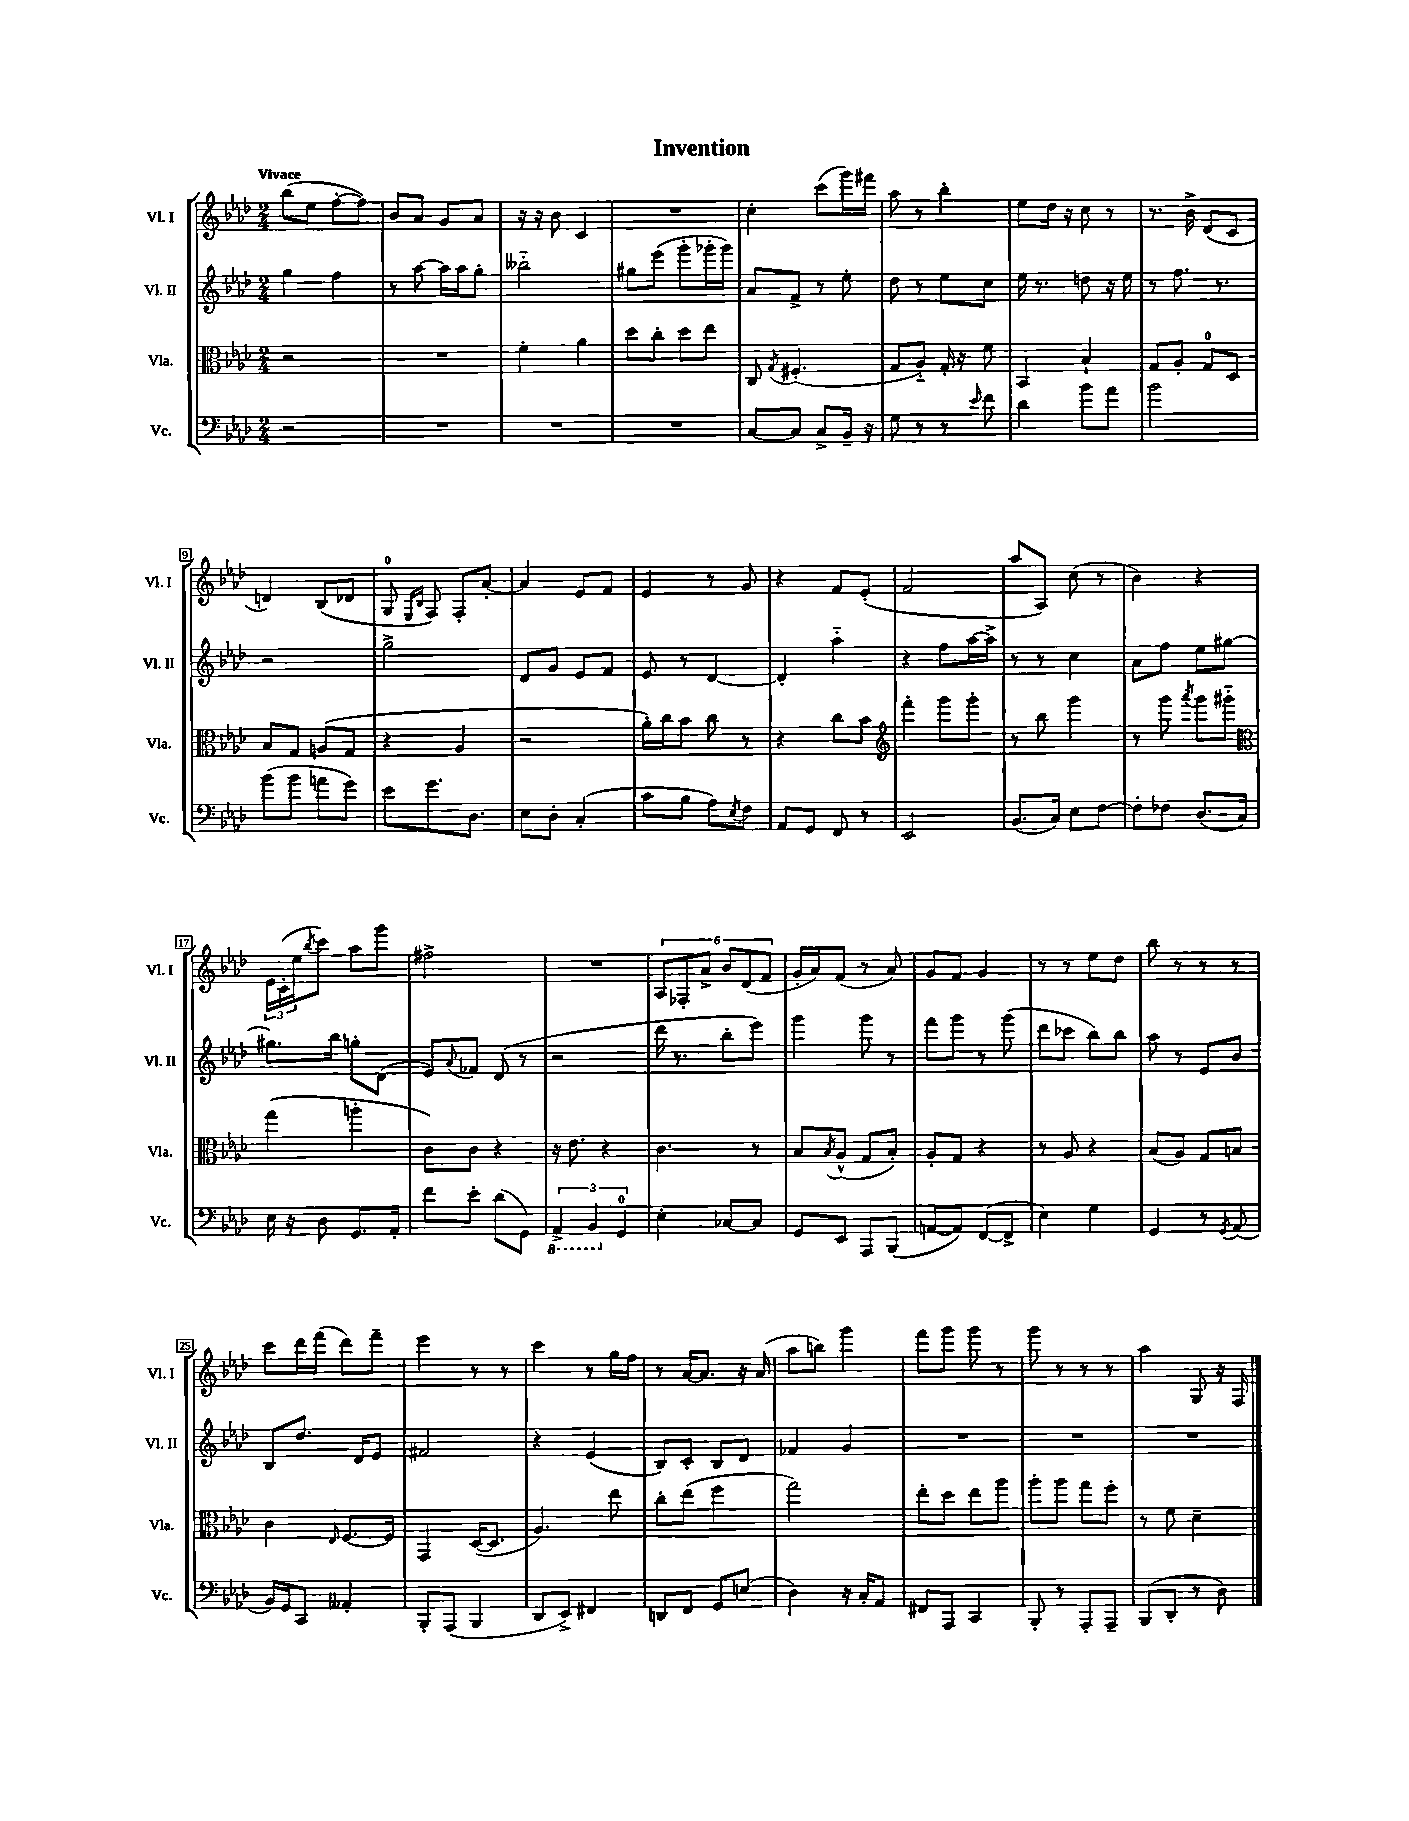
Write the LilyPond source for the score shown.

\header { title = "Invention" }
<<
\new StaffGroup <<
\new Staff = "s0" \with { instrumentName = "Vl. I" shortInstrumentName = "Vl. I" } {
    \clef treble \key aes \major \numericTimeSignature \time 2/4 \tempo "Vivace"
    bes''8( ees''8 f''8~-. f''8) |
    bes'8 aes'8 g'8 aes'8 |
    r16 r16 bes'8 c'4 |
    R2 |
    c''4-. c'''8( g'''16) fis'''16 |
    aes''8 r8 bes''4-. |
    ees''8 des''16 r16 c''8 r8 |
    r8. bes'16-> des'8( c'8 |
    d'4) bes8( des'8 |
    g8-0 \grace { ees16 bes16 } f8) f8-. aes'8~-. |
    aes'4 ees'8 f'8 |
    ees'4 r8 g'8 |
    r4 f'8 ees'8-.( |
    f'2 |
    aes''8 aes8) c''8( r8 |
    bes'4) r4 |
    \tuplet 3/2 { ees'16 c'16-.( ees''16 } \acciaccatura { bes''8 } c'''8) aes''8 g'''8 |
    fis''2-> |
    R2 |
    \tuplet 6/4 { aes8 fes8-. aes'8-> bes'8 des'8( f'8 } |
    g'16-. aes'16) f'8( r8 aes'8) |
    g'8 f'8 g'4 |
    r8 r8 ees''8 des''8 |
    bes''8 r8 r8 r8 |
    c'''8 des'''16 f'''16( des'''8) f'''8-- |
    ees'''4 r8 r8 |
    c'''4 r8 g''16 f''16 |
    r8 aes'16~ aes'8. r16 aes'16( |
    aes''8 b''8) g'''4 |
    f'''8 g'''8 g'''8 r8 |
    g'''8 r8 r8 r8 |
    aes''4 g8 r16 f16 \bar "|." |
}
\new Staff = "s1" \with { instrumentName = "Vl. II" shortInstrumentName = "Vl. II" } {
    \clef treble \key aes \major \numericTimeSignature \time 2/4
    g''4 f''4 |
    r8 aes''8~ aes''16 aes''16 g''8-. |
    beses''2-_ |
    gis''8 ees'''8( g'''8-. ges'''16-. ges'''16) |
    aes'8 f'8-> r8 ees''8-. |
    des''8 r8 ees''8 c''8 |
    ees''16 r8. d''8 r16 ees''16 |
    r8 f''8. r8. |
    r2 |
    g''2-> |
    des'8 g'8 ees'8 f'8 |
    ees'8 r8 des'4~ |
    des'4-. aes''4-_ |
    r4 f''8 aes''16~ aes''16-> |
    r8 r8 c''4 |
    aes'8 f''8 ees''8 gis''8~ |
    gis''8. bes''16 g''8-. des'8( |
    ees'8) \appoggiatura { aes'8 } fes'8 des'8( r8 |
    r2 |
    des'''16 r8. bes''8-. ees'''8) |
    g'''4 g'''8 r8 |
    f'''8 g'''8 r8 g'''8( |
    des'''8 ces'''8 bes''8) bes''8 |
    aes''8 r8 ees'8 bes'8 |
    bes8 des''8. des'16 ees'8 |
    fis'2 |
    r4 ees'4( |
    bes8) c'8-. bes8 des'8 |
    fes'4 g'4 |
    R2 |
    R2 |
    R2 \bar "|." |
}
\new Staff = "s2" \with { instrumentName = "Vla." shortInstrumentName = "Vla." } {
    \clef alto \key aes \major \numericTimeSignature \time 2/4
    r2 |
    R2 |
    f'4-. aes'4 |
    des''8 c''8-. des''8 ees''8 |
    c8 \acciaccatura { g8 } fis4.-.( |
    g8 aes8-_) g16-. r16 f'8 |
    bes,4 bes4-! |
    g8 aes8-. g8-0 des8 |
    bes8 g8 a8( g8 |
    r4 aes4 |
    r2 |
    aes'16-.) c''16 bes'8 c''8 r8 |
    r4 c''8 bes'8 |
    \clef treble f'''4-. g'''8 g'''8-. |
    r8 bes''8 g'''4 |
    r8 g'''8 \acciaccatura { aes'''8 } g'''8 gis'''8-_ |
    \clef alto g''4( a''4-. |
    c'8) c'8 r4 |
    r16 ees'8. r4 |
    c'4. r8 |
    bes8 \acciaccatura { bes8 } aes8-^( g8 bes8-.) |
    aes8-. g8 r4 |
    r8 aes8 r4 |
    bes8( aes8) g8 b8 |
    c'4 \grace { ees16 } f8.~ f16 |
    g,4 des16~( des8. |
    aes4.) ees''8 |
    c''8-. ees''8( f''4 |
    g''2) |
    ees''8-. des''8 ees''8 aes''8 |
    aes''8-. aes''8 g''8 f''8-. |
    r8 f'8 des'4-- \bar "|." |
}
\new Staff = "s3" \with { instrumentName = "Vc." shortInstrumentName = "Vc." } {
    \clef bass \key aes \major \numericTimeSignature \time 2/4
    r2 |
    R2 |
    R2 |
    R2 |
    c8~ c8 c8-> bes,16-- r16 |
    g8 r8 r8 \grace { ees'16 } f'8 |
    des'4 bes'8 aes'8 |
    bes'2 |
    bes'8( bes'8 a'8 g'8) |
    ees'8 g'8. des8. |
    ees8 des8-. c4-.( |
    c'8 bes8 aes8) \acciaccatura { ees8 } f8 |
    aes,8 g,8 f,8 r8 |
    ees,2 |
    bes,8.( c16) ees8 f8~ |
    f8-. fes8 des8.( c16) |
    ees16 r16 des8 g,8. aes,16-. |
    f'8 ees'8-. des'8( g,8) |
    \tuplet 3/2 { \ottava #-1 aes,,4-> bes,,4 \ottava #0 g,4-0 } |
    ees4-. ces8~ ces8 |
    g,8 ees,8 aes,,8 bes,,8( |
    a,8~ a,8) f,8~( f,8-> |
    ees4) g4 |
    g,4 r8 \acciaccatura { g,8 } aes,8( |
    bes,16) g,16 c,8 aeses,4-. |
    bes,,8-. aes,,8( bes,,4 |
    des,8 ees,8->) fis,4 |
    d,8 f,8 g,8 e8( |
    des4) r16 c16-. aes,8 |
    fis,8 aes,,8 c,4 |
    bes,,8-. r8 aes,,8-. aes,,8-- |
    bes,,8( des,8-. r8 des8) \bar "|." |
}
>>
>>
\layout { \context { \Score \override BarNumber.stencil = #(make-stencil-boxer 0.1 0.3 ly:text-interface::print) } }
